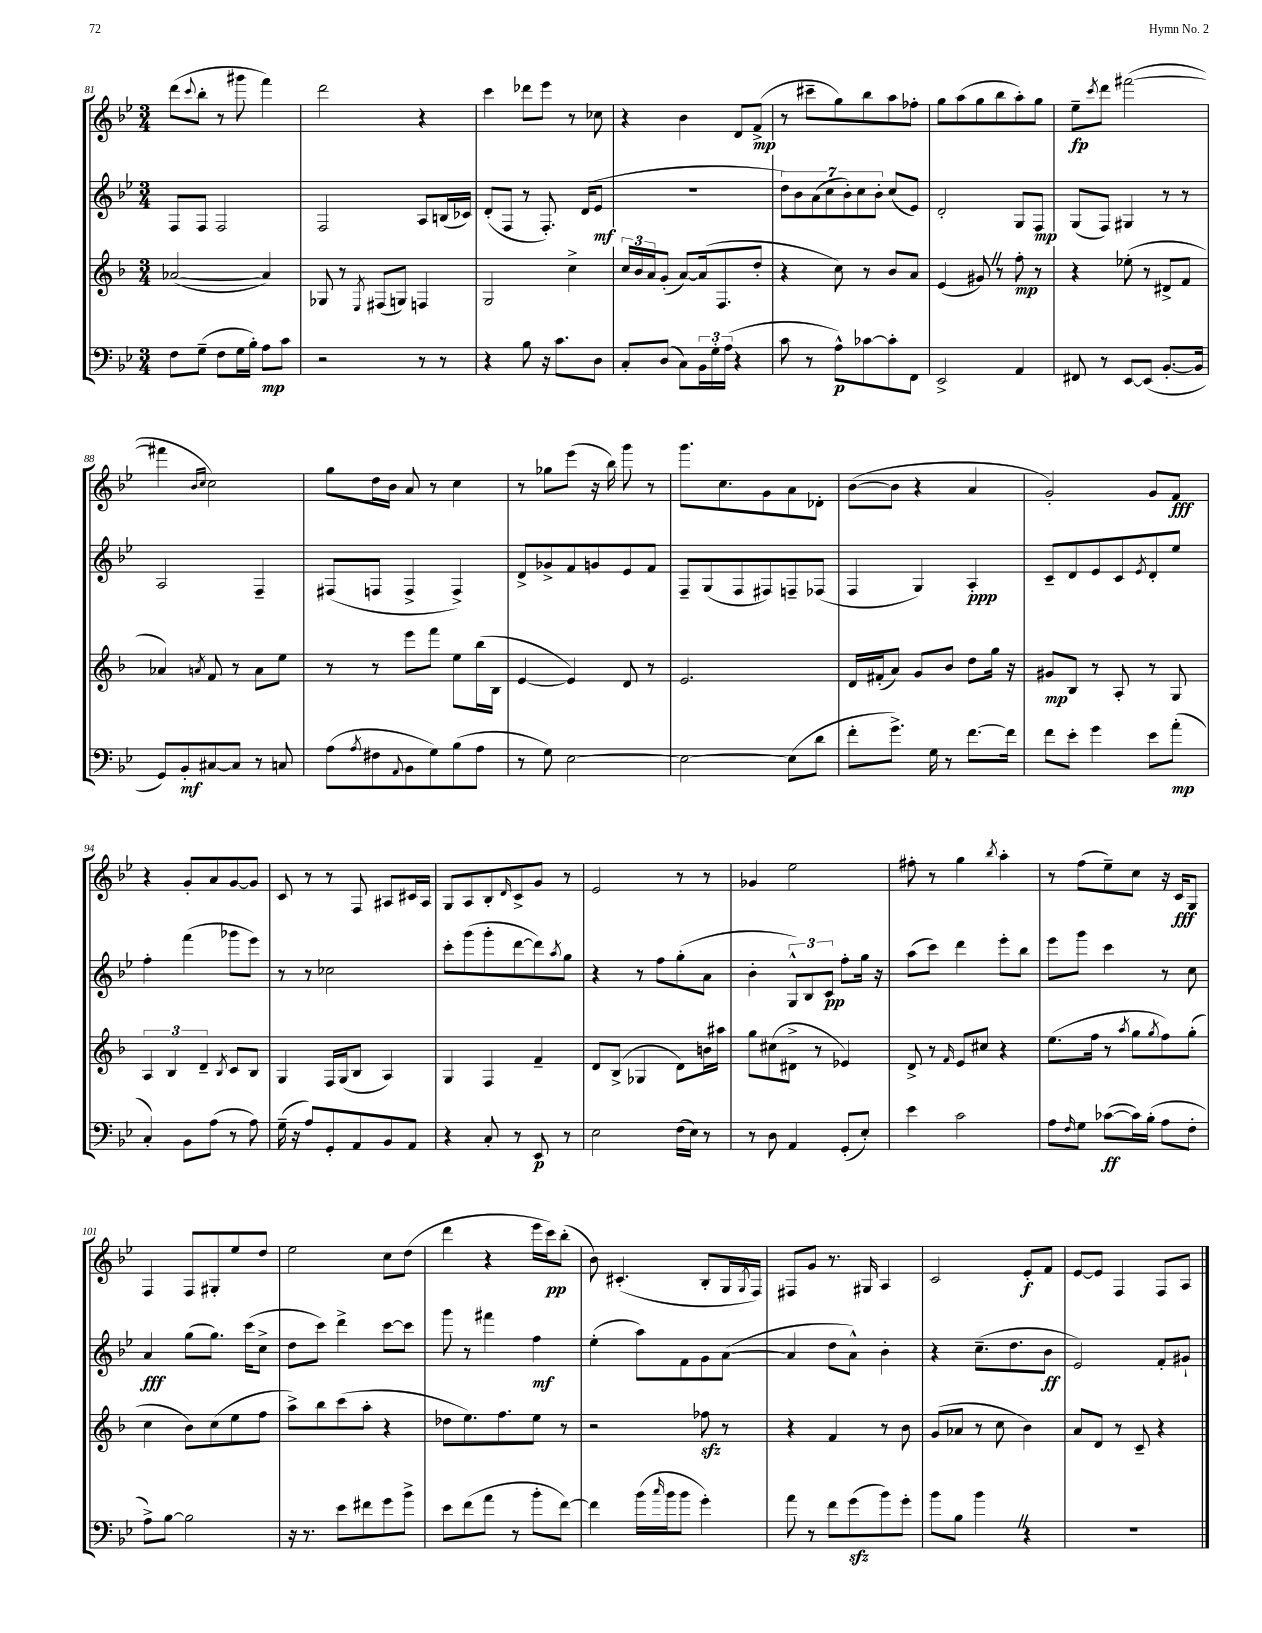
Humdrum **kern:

**kern	**dynam	**kern	**dynam	**kern	**dynam	**kern	**dynam
*part4	*part4	*part3	*part3	*part2	*part2	*part1	*part1
*staff4	*staff4	*staff3	*staff3	*staff2	*staff2	*staff1	*staff1
*clefF4	*	*clefG2	*	*clefG2	*	*clefG2	*
*k[b-e-]	*	*k[b-]	*	*k[b-e-]	*	*k[b-e-]	*
*M3/4	*	*M3/4	*	*M3/4	*	*M3/4	*
=81	=81	=81	=81	=81	=81	=81	=81
8F\L	.	([2a-X/	.	8F/L	.	(8ddd\L	.
.	.	.	.	.	.	8qqccc/	.
(8G~\J	.	.	.	8F/J	.	8bb-'\J	.
8F\L	.	.	.	2F/	.	8r	.
16G\L	.	.	.	.	.	8ggg#X\	.
16B-'\JJ)	.	.	.	.	.	.	.
8A\L	mp	4a-/])	.	.	.	4fff\)	.
8c\J	.	.	.	.	.	.	.
=82	=82	=82	=82	=82	=82	=82	=82
2r	.	8G-X/	.	2F/	.	2ddd\	.
.	.	8r	.	.	.	.	.
.	.	8qE/	.	.	.	.	.
.	.	(8F#X/L	.	.	.	.	.
.	.	8Gn/J)	.	.	.	.	.
8r	.	4Fn/	.	8A/L	.	4r	.
8r	.	.	.	(16Bn/L	.	.	.
.	.	.	.	16c-X/JJ)	.	.	.
=83	=83	=83	=83	=83	=83	=83	=83
4r	.	2G/	.	(8d'/L	.	4ccc\	.
.	.	.	.	8F/J	.	.	.
8B-\	.	.	.	8r	.	8ddd-X\L	.
16r	.	.	.	8.F'/)	.	8eee-\J	.
8.c\L	.	.	.	.	.	.	.
.	.	4cc^\	.	.	.	8r	.
.	.	.	.	(16d/KL	.	.	.
8D\J	.	.	.	8e-/J	mf	8cc-X\	.
=84	=84	=84	=84	=84	=84	=84	=84
8C'/L	.	24cc/LL	.	2.r	.	4r	.
.	.	24b-/	.	.	.	.	.
.	.	24a/J	.	.	.	.	.
(8D/J	.	(8g'/J	.	.	.	.	.
8C\L)	.	[8a/L)	.	.	.	4b-\	.
24BB-\L	.	(16a/k]	.	.	.	.	.
24G'\	.	.	.	.	.	.	.
.	.	8.F/	.	.	.	.	.
(24A\JJ	.	.	.	.	.	.	.
4r	.	.	.	.	.	8d/L	.
.	.	8dd'/J	.	.	.	(8f^/J	mp
=85	=85	=85	=85	=85	=85	=85	=85
8c\	.	4r	.	14dd\L)	.	8r	.
.	.	.	.	14b-\	.	.	.
8r	.	.	.	.	.	8ccc#X~\L	.
.	.	.	.	(14a\	.	.	.
.	.	.	.	14cc\	.	.	.
8A^^\L)	p	8cc\)	.	.	.	8gg\)	.
.	.	.	.	14b-'\)	.	.	.
.	.	.	.	14cc\	.	.	.
[8c-X\	.	8r	.	.	.	8bb-\	.
.	.	.	.	14b-'\J	.	.	.
8c-'\]	.	8b-/L	.	(8cc/L	.	8aa\	.
8FF\J	.	8a/J	.	8e-/J)	.	8ff-X'\J	.
=86	=86	=86	=86	=86	=86	=86	=86
2EE-^/	.	(4e/	.	2d'/	.	8gg\L	.
.	.	.	.	.	.	(8aa\	.
.	.	8g#XZ/)	.	.	.	8gg\	.
.	.	8r	.	.	.	8bb-\	.
4AA/	.	8ff'\	mp	8G/L	.	8aa'\)	.
.	.	8r	.	8F/J	mp	8gg\J	.
=87	=87	=87	=87	=87	=87	=87	=87
8FF#X/	.	4r	.	(8G/L	.	8ee-~\L	fp
.	.	.	.	.	.	8qccc/	.
8r	.	.	.	8F/J)	.	8ddd\J	.
[8EE-/L	.	(8ee-X'\	.	4G#X/	.	([2fff#X\	.
(8EE-/J]	.	8r	.	.	.	.	.
[8.BB-'/L	.	8d#X^/L	.	8r	.	.	.
.	.	8f/J	.	8r	.	.	.
16BB-/Jk]	.	.	.	.	.	.	.
!!LO:LB:g=z
=88	=88	=88	=88	=88	=88	=88	=88
8GG/L)	.	4a-X/)	.	2A/	.	4fff#X\]	.
8BB-'/	mf	.	.	.	.	.	.
.	.	.	.	.	.	16qqb-/LL	.
.	.	8qan/	.	.	.	16qqcc/JJ	.
[8C#X/	.	8f/	.	.	.	2cc\)	.
8C#/J]	.	8r	.	.	.	.	.
8r	.	8a\L	.	4F~/	.	.	.
8Cn/	.	8ee\J	.	.	.	.	.
=89	=89	=89	=89	=89	=89	=89	=89
(8A\L	.	8r	.	(8F#X/L	.	8gg\L	.
8qA/	.	.	.	.	.	.	.
8F#X\	.	8r	.	8Fn/J	.	16dd\L	.
.	.	.	.	.	.	16b-\JJ	.
8qqAA/	.	.	.	.	.	.	.
8BB-\	.	8eee\L	.	4F^/	.	8a/	.
8G\)	.	8fff\J	.	.	.	8r	.
(8B-\	.	8ee\L	.	4F^/)	.	4cc\	.
8A\J	.	(16bb-\L	.	.	.	.	.
.	.	16B-\JJ	.	.	.	.	.
=90	=90	=90	=90	=90	=90	=90	=90
8r	.	[4e/	.	8d^/L	.	8r	.
8G\)	.	.	.	8g-X^/	.	8gg-X\L	.
[2E-\	.	4e/])	.	8f/	.	(8eee-\J	.
.	.	.	.	8gn/	.	16r	.
.	.	.	.	.	.	16bb-\)	.
.	.	8d/	.	8e-/	.	8ggg\	.
.	.	8r	.	8f/J	.	8r	.
=91	=91	=91	=91	=91	=91	=91	=91
2E-\_	.	2.e/	.	8F~/L	.	8.ggg\L	.
.	.	.	.	(8G/	.	.	.
.	.	.	.	.	.	8.cc\	.
.	.	.	.	8F/	.	.	.
.	.	.	.	8F#X/)	.	8g\	.
(8E-\L]	.	.	.	8Fn~/	.	8a\	.
8d\J	.	.	.	(8F-X/J	.	8d-X'\J	.
=92	=92	=92	=92	=92	=92	=92	=92
8f'\L	.	16d/LL	.	4F/	.	([8b-\L	.
.	.	(16f#X'/J	.	.	.	.	.
8.g^\J)	.	8a/J)	.	.	.	8b-\J]	.
.	.	8g/L	.	4G/)	.	4r	.
16G\	.	.	.	.	.	.	.
8r	.	8b-/J	.	.	.	.	.
[8.f\L	.	8dd\L	.	4A'/	ppp	4a/	.
.	.	16gg\Jk	.	.	.	.	.
16f\Jk]	.	16r	.	.	.	.	.
=93	=93	=93	=93	=93	=93	=93	=93
8f\L	.	8g#X/L	mp	8c~/L	.	2g'/)	.
8e-'\J	.	8B-/J	.	8d/	.	.	.
4g\	.	8r	.	8e-/	.	.	.
.	.	8A'/	.	8c/	.	.	.
.	.	.	.	8qe-/	.	.	.
8e-\L	.	8r	.	8d'/	.	8g/L	.
(8a'\J	mp	8G/	.	8ee-/J	.	8f/J	fff
!!LO:LB:g=z
=94	=94	=94	=94	=94	=94	=94	=94
4C'/)	.	6A/	.	4ff'\	.	4r	.
.	.	6B-/	.	.	.	.	.
8BB-\L	.	.	.	(4fff\	.	8g'/L	.
.	.	6d~/	.	.	.	.	.
(8A\J	.	.	.	.	.	8a/	.
.	.	8qB-/	.	.	.	.	.
8r	.	8c/L	.	8ggg-X\L	.	[8g/	.
8A\)	.	8B-/J	.	8eee-\J)	.	8g/J]	.
=95	=95	=95	=95	=95	=95	=95	=95
(16G~\	.	4G/	.	8r	.	8c/	.
16r	.	.	.	.	.	.	.
8A/L)	.	.	.	8r	.	8r	.
8GG'/	.	16F/LL	.	2cc-X\	.	8r	.
.	.	(16G/J	.	.	.	.	.
8AA/	.	8B-/J	.	.	.	8F/	.
8BB-/	.	4A/)	.	.	.	8A#X/L	.
8AA/J	.	.	.	.	.	16c#X/L	.
.	.	.	.	.	.	16A#/JJ	.
=96	=96	=96	=96	=96	=96	=96	=96
4r	.	4G/	.	8ccc'\L	.	8G/L	.
.	.	.	.	(8ggg\	.	8A/	.
8C'/	.	4F/	.	8ggg'\	.	8B-'/	.
.	.	.	.	.	.	16qqd/	.
8r	.	.	.	[8ddd\	.	8c^/	.
8EE-/	p	4f~/	.	8ddd\])	.	8g/J	.
.	.	.	.	8qaa/	.	.	.
8r	.	.	.	8gg\J	.	8r	.
=97	=97	=97	=97	=97	=97	=97	=97
2E-\	.	8d/L	.	4r	.	2e-/	.
.	.	(8B-^/J	.	.	.	.	.
.	.	4G-X/	.	8r	.	.	.
.	.	.	.	8ff\L	.	.	.
(16F\LL	.	8d\L)	.	(8gg'\	.	8r	.
16E-\JJ)	.	.	.	.	.	.	.
8r	.	16bn\L	.	8a\J	.	8r	.
.	.	16aa#X\JJ	.	.	.	.	.
=98	=98	=98	=98	=98	=98	=98	=98
8r	.	8gg\L	.	4b-'\	.	4g-X/	.
8D\	.	(8cc#X\	.	.	.	.	.
4AA/	.	8d#X^\J	.	12G^^/L)	.	2ee-\	.
.	.	.	.	12B-/	.	.	.
.	.	8r	.	.	.	.	.
.	.	.	.	12c/J	pp	.	.
(8GG'/L	.	4e-X/)	.	8ff'\L	.	.	.
8E-'/J)	.	.	.	16gg\Jk	.	.	.
.	.	.	.	16r	.	.	.
=99	=99	=99	=99	=99	=99	=99	=99
4e-\	.	8d^/	.	(8aa\L	.	8ff#X'\	.
.	.	8r	.	8ccc\J)	.	8r	.
.	.	16qqf/	.	.	.	.	.
2c\	.	8e/L	.	4ddd\	.	4gg\	.
.	.	8cc#X/J	.	.	.	.	.
.	.	.	.	.	.	8qbb-/	.
.	.	4r	.	8eee-'\L	.	4aa'\	.
.	.	.	.	8bb-\J	.	.	.
=100	=100	=100	=100	=100	=100	=100	=100
8A\L	.	(8.ee\L	.	8eee-\L	.	8r	.
16qqF/	.	.	.	.	.	.	.
8G\J	.	.	.	8ggg\J	.	(8ff\L	.
.	.	16ff\Jk	.	.	.	.	.
([8c-X\L	ff	8r	.	4ccc\	.	8ee-~\)	.
.	.	8qaa/	.	.	.	.	.
16c-\L])	.	8gg\L	.	.	.	8cc\J	.
(16B-'\JJ	.	.	.	.	.	.	.
.	.	8qgg/	.	.	.	.	.
8A\L	.	8ff\)	.	8r	.	16r	.
.	.	.	.	.	.	16c/KL	fff
8F'\J	.	(8gg'\J	.	8cc\	.	8G/J	.
!!LO:LB:g=z
=101	=101	=101	=101	=101	=101	=101	=101
8A^\L)	.	4cc\	.	4a/	fff	4F/	.
[8B-\J	.	.	.	.	.	.	.
2B-\]	.	8b-\L)	.	(8gg\L	.	8F/L	.
.	.	(8cc\	.	8.gg\J)	.	8G#X'/	.
.	.	8ee\	.	.	.	8ee-/	.
.	.	.	.	(16ccc\KL	.	.	.
.	.	8ff\J	.	8cc^\J	.	8dd/J	.
=102	=102	=102	=102	=102	=102	=102	=102
16r	.	8aa^\L)	.	8dd\L	.	2ee-\	.
8.r	.	.	.	.	.	.	.
.	.	8bb-\	.	8ccc\J)	.	.	.
8e-\L	.	(8ccc\	.	4ddd^\	.	.	.
8f#X\	.	8aa'\J	.	.	.	.	.
8g\	.	4r	.	[8ccc\L	.	8cc\L	.
8b-^\J	.	.	.	8ccc\J]	.	(8dd\J	.
=103	=103	=103	=103	=103	=103	=103	=103
8e-\L	.	8dd-X\L	.	8ggg\	.	4ddd\	.
(8f\	.	8.ee\)	.	8r	.	.	.
8a\J	.	.	.	4fff#X\	.	4r	.
.	.	8.ff\	.	.	.	.	.
8r	.	.	.	.	.	.	.
8b-'\L	.	8ee\J	.	4ff\	mf	16eee-\LL	.
.	.	.	.	.	.	16ccc\J)	pp
[8f\J)	.	8r	.	.	.	(8bb-'\J	.
=104	=104	=104	=104	=104	=104	=104	=104
4f\]	.	2r	.	(4ee-'\	.	8b-\)	.
.	.	.	.	.	.	(4.c#X'/	.
(16b-\LL	.	.	.	8aa\L)	.	.	.
16qqcc/	.	.	.	.	.	.	.
16b-\J	.	.	.	.	.	.	.
8b-\J	.	.	.	8f\	.	.	.
4g'\)	.	8ff-Xzz\	.	8g\	.	8B-'/L	.
.	.	8r	.	([8a\J	.	16G/L	.
.	.	.	.	.	.	8qG/	.
.	.	.	.	.	.	16F/JJ)	.
=105	=105	=105	=105	=105	=105	=105	=105
8a\	.	4r	.	4a/]	.	8F#X/L	.
8r	.	.	.	.	.	8g/J	.
8f\L	.	4f/	.	8dd\L	.	8.r	.
(8gzz\	.	.	.	8a^^\J)	.	.	.
.	.	.	.	.	.	16G#X/	.
8b-\)	.	8r	.	4b-'\	.	4A/	.
8g'\J	.	8b-\	.	.	.	.	.
=106	=106	=106	=106	=106	=106	=106	=106
8b-\L	.	(8g/L	.	4r	.	2c/	.
8B-\J	.	8a-X/J	.	.	.	.	.
4b-Z\	.	8r	.	(8.cc~\L	.	.	.
.	.	8cc\	.	.	.	.	.
.	.	.	.	8.dd\	.	.	.
4r	.	4b-\)	.	.	.	8e-'/L	f
.	.	.	.	8b-\J	ff	8f/J	.
=107	=107	=107	=107	=107	=107	=107	=107
2.r	.	8a/L	.	2e-/)	.	[8e-/L	.
.	.	8d/J	.	.	.	8e-/J]	.
.	.	8r	.	.	.	4F/	.
.	.	8c~/	.	.	.	.	.
.	.	4r	.	8f'/L	.	8F/L	.
.	.	.	.	8g#X`/J	.	8A/J	.
==	==	==	==	==	==	==	==
*-	*-	*-	*-	*-	*-	*-	*-
